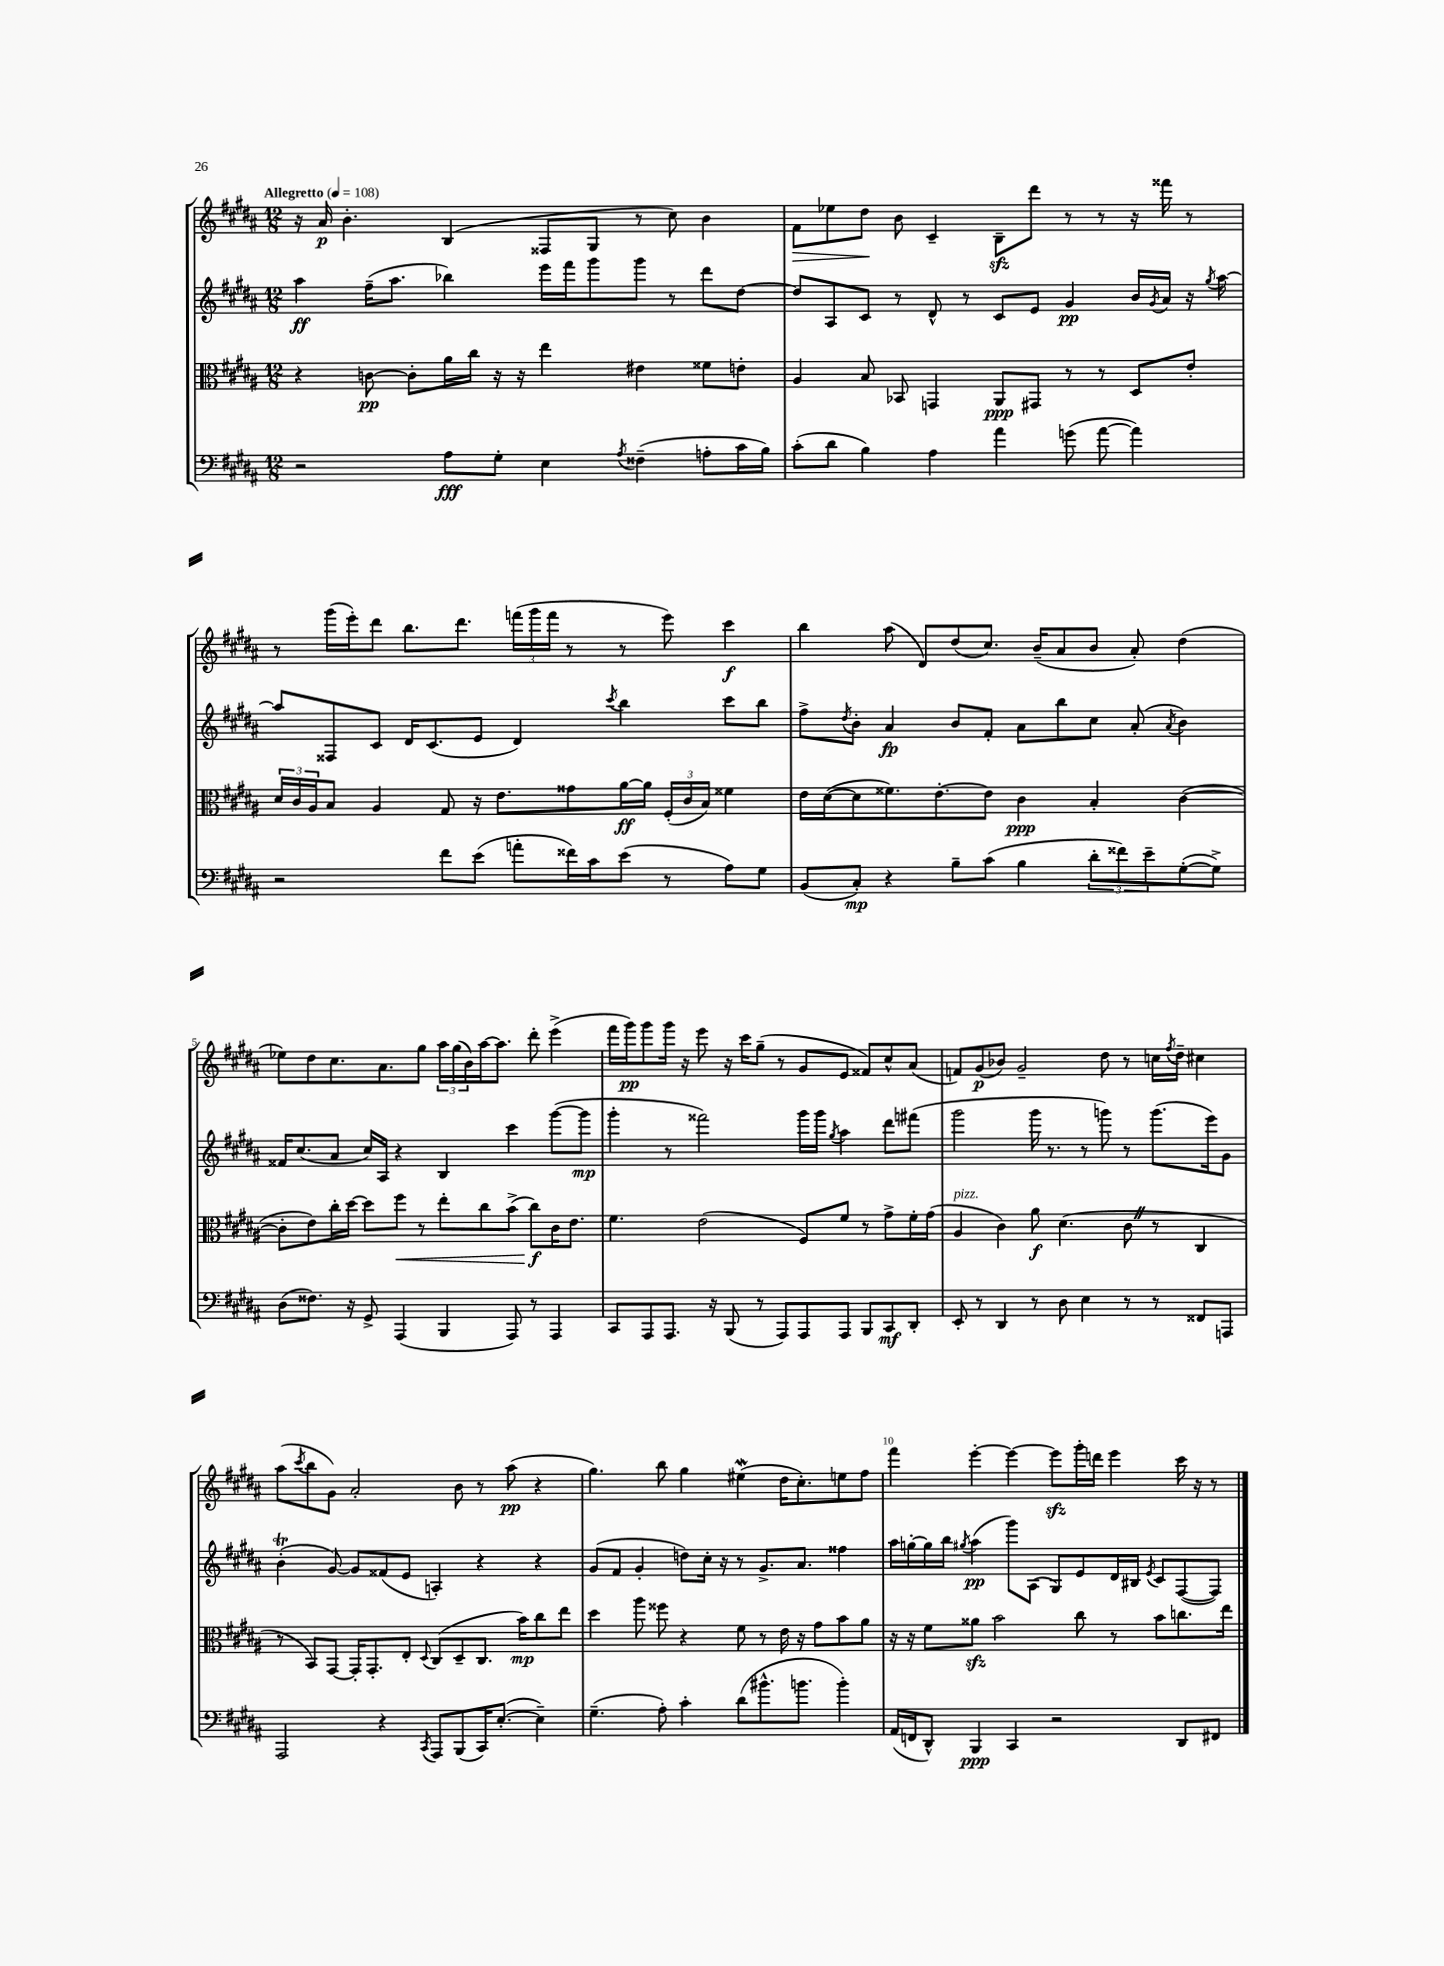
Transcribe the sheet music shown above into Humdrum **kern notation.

**kern	**kern	**kern	**kern
*staff4	*staff3	*staff2	*staff1
*clefF4	*clefC3	*clefG2	*clefG2
*k[f#c#g#d#a#]	*k[f#c#g#d#a#]	*k[f#c#g#d#a#]	*k[f#c#g#d#a#]
*M12/8	*M12/8	*M12/8	*M12/8
*MM108	*MM108	*MM108	*MM108
2r	4r	4aa#	16r
.	.	.	16a#
.	.	.	4.b'
.	[8c	(16ff#~	.
.	.	8.aa#	.
.	8c']	.	.
8A#	16a#	4bb-)	(4B
.	16cc#	.	.
8G#'	16r	.	.
.	16r	.	.
4E	4ee	16eee	8F##
.	.	16fff#	.
.	.	8ggg#	8G#
8qA#	.	.	.
(4F##~	4e#	8ggg#	8r
.	.	8r	8cc#)
8A'	8f##	8ddd#	4b
16c#	8e'	[8dd#	.
16B)	.	.	.
=	=	=	=
(8c#'	4A#	8dd#]	8f#
8d#	.	8A#	8ee-
4B)	8B	8c#	8dd#
.	8BB-	8r	8b
4A#	4GG	8d#^^	4c#~
.	.	8r	.
4a#	8AA#	8c#	8B~
.	8GG#	8e	8ddd#
(8g	8r	4g#	8r
[8a#	8r	.	8r
4a#])	8D#	16b	16r
.	.	8qg#	.
.	.	16a#	16fff##
.	8e'	16r	8r
.	.	8qgg#	.
.	.	[16aa#	.
=	=	=	=
2r	24d#	8aa#]	8r
.	24c#	.	.
.	24A#	.	.
.	8B	8F##	(16ggg#
.	.	.	16eee')
.	4A#	8c#	8ddd#
.	.	16d#	8.bb
.	.	(8.c#	.
8f#	8G#	.	.
.	.	.	8.ddd#
(8e	16r	8e	.
.	8.e	.	.
8a'	.	4d#)	(24fff
.	.	.	24ggg#
.	.	.	24fff
16f##)	8g##	.	8r
16c#	.	.	.
.	.	8qccc#	.
(8e	[16a#	4bb	8r
.	16a#]	.	.
8r	(24F#'	.	8eee)
.	24c#	.	.
.	24B)	.	.
8A#)	4f##	8ccc#	4ccc#
8G#	.	8bb	.
=	=	=	=
(8BB	16e	8ff#^	4bb
.	([16d#	.	.
.	.	8qdd#	.
8C#')	8d#]	8b'	.
4r	8.f##)	4a#	(8aa#
.	.	.	8d#)
.	[8.e'	.	.
8B~	.	8b	(8dd#
(8c#	8e]	8f#'	8.cc#)
4B	4c#	8a#	.
.	.	.	(16b~
.	.	8bb	8a#
12d#'	4B'	8cc#	8b
12f##)	.	.	.
.	.	(8a#'	8a#')
12e~	.	.	.
.	.	8qa#	.
([8G#'	([4c#	4b)	(4dd#
8G#^])	.	.	.
=	=	=	=
(8D#	8c#']	16f##	8ee-)
.	.	(8.cc#	.
8.F##)	8e)	.	8dd#
.	16cc#'	8a#	8.cc#
16r	[16dd#	.	.
8GG#^	8dd#]	16cc#)	.
.	.	16A#	8.a#
(4AAA#	8ff#	4r	.
.	8r	.	8gg#
4BBB	8ee'	4B	24aa#
.	.	.	(24gg#
.	.	.	24b)
.	8cc#	.	[16aa#
.	.	.	8.aa#]
8AAA#)	(8b^	4ccc#	.
8r	8cc#)	.	8ddd#'
4AAA#	16c#	([8ggg#	(4eee^
.	8.e	.	.
.	.	8ggg#]	.
=	=	=	=
8CC#	4.f#	4ggg#'	16fff#
.	.	.	16ggg#)
8AAA#	.	.	8ggg#
8.AAA#	.	8r	16ggg#
.	.	.	16r
.	(2e	2fff##)	8eee
16r	.	.	.
(8BBB	.	.	16r
.	.	.	16ccc#
8r	.	.	(8gg#~
8AAA#)	.	.	8r
8AAA#	8F#)	16ggg#	8g#
.	.	16ggg#	.
.	.	8qgg#	.
8AAA#	8f#	4aa#	8e
8BBB	8r	.	8f##)
8CC#	8g#^	8ddd#	8cc#^^
8DD#'	16f#'	(8fff#	(8a#
.	(16g#	.	.
=	=	=	=
8EE'	4A#	2ggg#	8f)
8r	.	.	(8g#
4DD#	4c#)	.	8b-)
.	.	.	2g#~
8r	8a#	16ggg#	.
.	.	8.r	.
8D#	(4.d#	.	.
4E	.	8r	.
.	.	8ggg)	8dd#
8r	8c#	8r	8r
8r	8r	(8.ggg	16cc
.	.	.	8qff#
.	.	.	16dd#~
8FF##	4C#	.	4cc#
.	.	16eee)	.
8AAA	.	8g#	.
=	=	=	=
2AAA#	8r	(4b'	(8aa#
.	.	.	8qccc#
.	8BB)	.	8bb
.	[8GG#	[8g#)	8g#)
.	16GG#']	8g#]	2a#'
.	8.GG#'	.	.
4r	.	(8f##	.
.	8E'	8e	.
8qCC#	8qqD#	.	.
8AAA#	(8C#	4A')	.
(8BBB	8D#~	.	8b
16CC#)	8.C#	4r	8r
([8.E'	.	.	.
.	.	.	(8aa#
.	16b)	.	.
4E~])	8cc#	4r	4r
.	8ee	.	.
=	=	=	=
(4.G#~	4dd#	(8g#	4.gg#)
.	.	8f#	.
.	8aa#	4g#'	.
8A#')	8ff##	.	8bb
4c#'	4r	8dd)	4gg#
.	.	16cc#'	.
.	.	16r	.
(8d#	8f#	8r	(4ee#
8.b#^^	8r	8.g#^	.
.	16e	.	16dd#
8.b	16r	8.a#	8.cc#')
.	8g#	.	.
4b')	8b	4ff##	8ee
.	8a#	.	8ff#
=	=	=	=
(16AA#	16r	16aa#	4fff#
16FF	16r	[16gg'	.
8DD#^^)	8f#	16gg]	.
.	.	16bb	.
.	.	8qgg#	.
4BBB	8a##	(4aa#	[4eee'
.	2b	.	.
4CC#	.	8ggg#)	4eee_
.	.	(8A#	.
2r	.	8G#)	8eee]
.	8cc#	8e	16ggg#'
.	.	.	16ddd
.	8r	16d#	4eee
.	.	16B#	.
.	.	8qe	.
.	8b	8c#	.
8DD#	8.cc	([8F#	16ccc#
.	.	.	16r
8FF#	.	8F#])	8r
.	16ee	.	.
==	==	==	==
*-	*-	*-	*-
